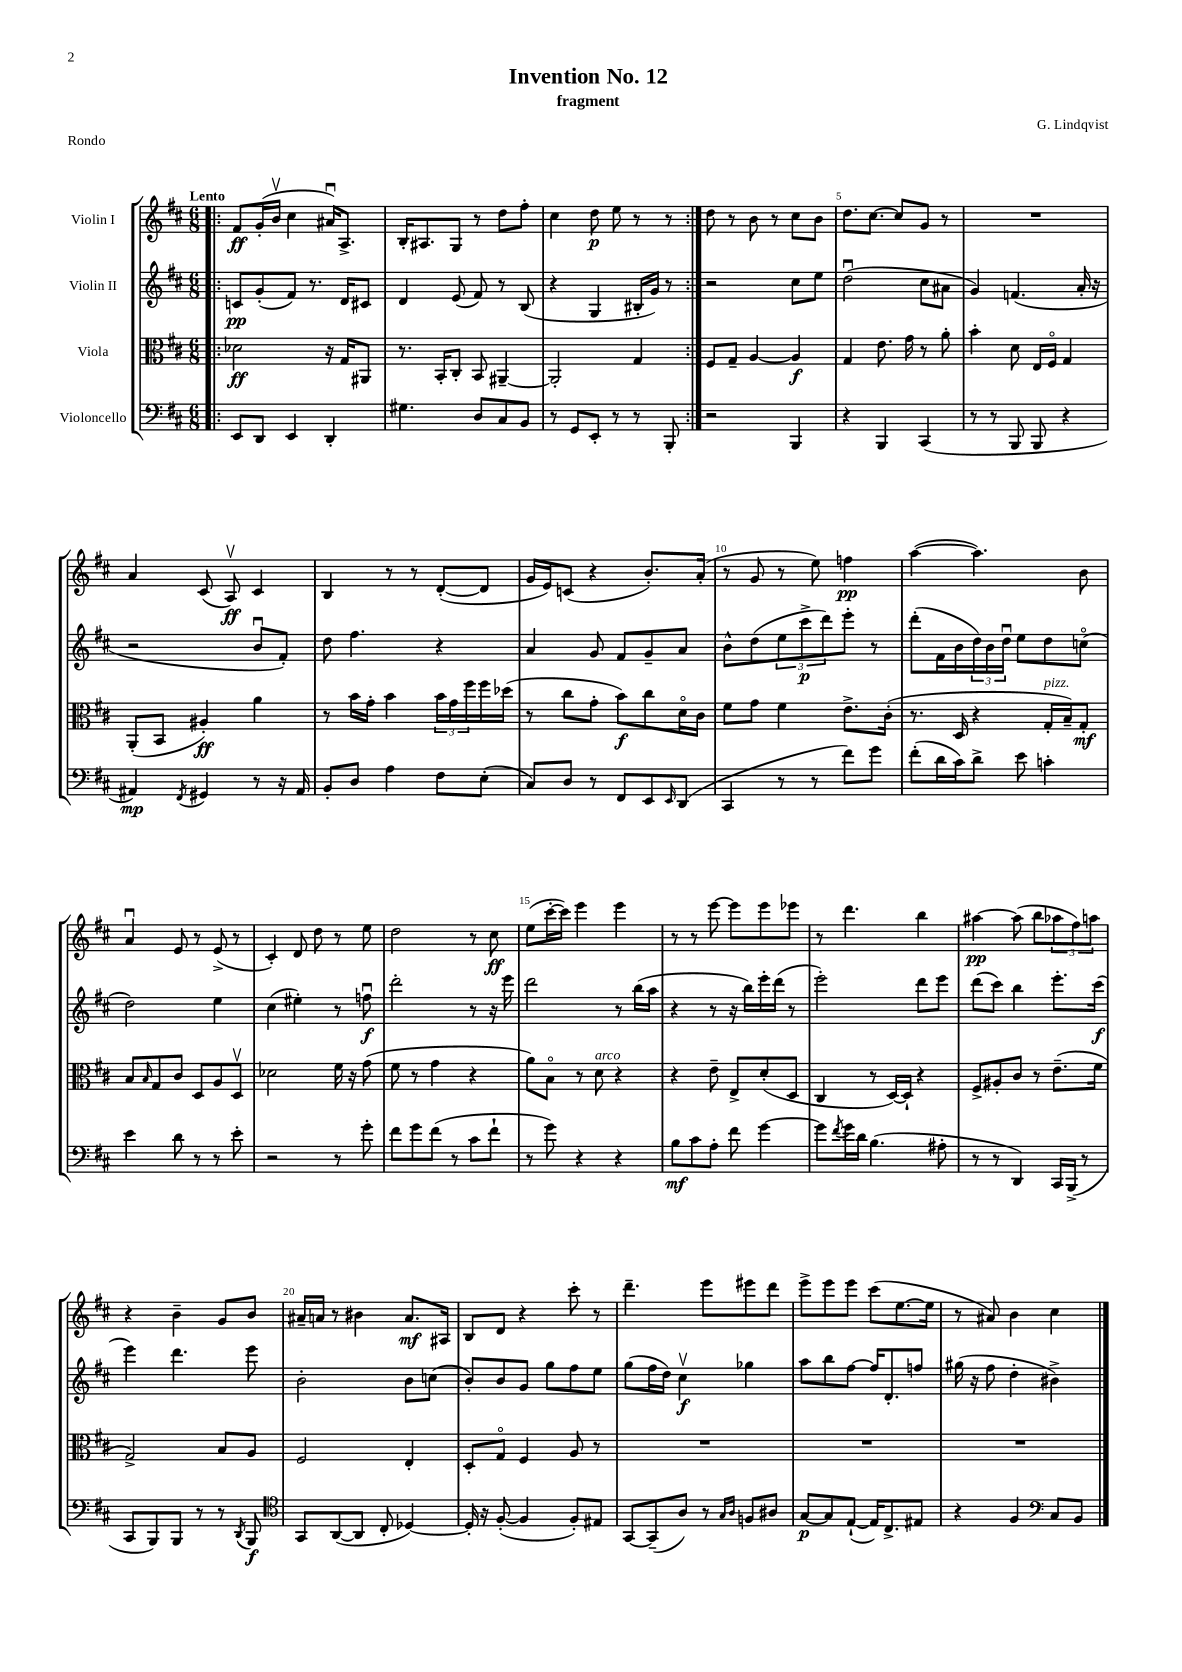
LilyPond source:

\header { title = "Invention No. 12" composer = "G. Lindqvist" subtitle = "fragment" piece = "Rondo" }
<<
\new StaffGroup <<
\new Staff = "s0" \with { instrumentName = "Violin I" } {
    \clef treble \key d \major \numericTimeSignature \time 6/8 \tempo "Lento"
    \repeat volta 2 { \bar ".|:" fis'8\ff g'16-.( b'16\upbow cis''4 ais'16\downbow) a8.-> |
    b16-. ais8. g8 r8 d''8 fis''8-. |
    cis''4 d''8\p e''8 r8 r8 | }
    d''8 r8 b'8 r8 cis''8 b'8 |
    d''8. cis''8.~ cis''8 g'8 r8 |
    R2. |
    a'4 cis'8( a8\upbow\ff) cis'4 |
    b4 r8 r8 d'8~-.( d'8 |
    g'16 e'16) c'8( r4 b'8.-.) a'16-.( |
    r8 g'8 r8 e''8) f''4\pp |
    a''4~( a''4.) b'8 |
    a'4\downbow e'8 r8 e'8->( r8 |
    cis'4-.) d'8 d''8 r8 e''8 |
    d''2 r8 cis''8\ff |
    e''8( cis'''16~-. cis'''16) e'''4 e'''4 |
    r8 r8 e'''8~ e'''8 e'''8 ees'''8 |
    r8 d'''4. b''4 |
    ais''4~\pp ais''8( b''8 \tuplet 3/2 { aes''8 fis''8) a''8 } |
    r4 b'4-- g'8 b'8 |
    ais'16-- a'16 r8 bis'4 a'8.\mf ais16 |
    b8 d'8 r4 cis'''8-. r8 |
    d'''4.-- e'''8 eis'''8 d'''8 |
    e'''8-> e'''8 e'''8 cis'''8( e''8.~ e''16 |
    r8 ais'8) b'4 cis''4 \bar "|." |
}
\new Staff = "s1" \with { instrumentName = "Violin II" } {
    \clef treble \key d \major \numericTimeSignature \time 6/8
    \repeat volta 2 { \bar ".|:" c'8\pp g'8-.( fis'8) r8. d'16 cis'8 |
    d'4 e'8( fis'8) r8 b8( |
    r4 g4 bis16-. g'16) r8 | }
    r2 cis''8 e''8 |
    d''2\downbow( cis''8 ais'8 |
    g'4) f'4.( a'16-. r16 |
    r2 b'8\downbow fis'8-.) |
    d''8 fis''4. r4 |
    a'4 g'8 fis'8 g'8-- a'8 |
    b'8-^ d''8( \tuplet 3/2 { e''8 cis'''8->\p d'''8) } e'''8-. r8 |
    d'''8-.( fis'16 b'16 \tuplet 3/2 { d''16) b'16 d''16\downbow } e''8 d''8 c''8\flageolet( |
    d''2) e''4 |
    cis''4( eis''4-.) r8 f''8\downbow\f |
    d'''2-. r8 r16 e'''16 |
    d'''2 r8 b''16( a''16 |
    r4 r8 r16 b''16) e'''16-. d'''16( r8 |
    e'''2-.) d'''8 e'''8 |
    d'''8( cis'''8) b''4 e'''8.-. cis'''16\f( |
    e'''4) d'''4. e'''8 |
    b'2-. b'8 c''8( |
    b'8-.) b'8 g'8 g''8 fis''8 e''8 |
    g''8( fis''16 d''16) cis''4\upbow\f ges''4 |
    a''8 b''8 fis''8~ fis''16 d'8.-. f''8 |
    gis''16( r16 fis''8 d''4-. bis'4->) \bar "|." |
}
\new Staff = "s2" \with { instrumentName = "Viola" } {
    \clef alto \key d \major \numericTimeSignature \time 6/8
    \repeat volta 2 { \bar ".|:" des'2\ff r16 g16 ais,8 |
    r8. b,16-. cis8-. b,8 ais,4~-- |
    ais,2-. g4 | }
    fis8 g8-- a4~ a4\f |
    g4 e'8. g'16 r8 a'8-. |
    b'4-. d'8 e16 fis16\flageolet g4 |
    a,8-.( b,8 ais4-.\ff) a'4 |
    r8 b'16 g'16-. b'4 \tuplet 3/2 { b'16 g'16 fis''16 } fis''16 des''16( |
    r8 cis''8 g'8-. b'8\f) cis''8 d'16\flageolet cis'16 |
    fis'8 g'8 fis'4 e'8.-> cis'16-.( |
    r8. d16 r4 g16-.^\markup { \italic "pizz." } b16--) g8-.\mf |
    b8 \grace { b16 } g8 cis'8 d8 a8 d8\upbow |
    des'2 fis'16 r16 g'8( |
    fis'8 r8 g'4 r4 |
    a'8) b8\flageolet r8 d'8^\markup { \italic "arco" } r4 |
    r4 e'8-- e8-> d'8-.( d8 |
    cis4 r8 d16~) d16-! r4 |
    fis8-> ais8-. cis'8 r8 e'8.--( fis'16 |
    g2->) b8 a8 |
    fis2 e4-. |
    d8-. g8\flageolet fis4 a8 r8 |
    R2. |
    R2. |
    R2. \bar "|." |
}
\new Staff = "s3" \with { instrumentName = "Violoncello" } {
    \clef bass \key d \major \numericTimeSignature \time 6/8
    \repeat volta 2 { \bar ".|:" e,8 d,8 e,4 d,4-. |
    gis4. d8 cis8 b,8 |
    r8 g,8 e,8-. r8 r8 b,,8-. | }
    r2 b,,4 |
    r4 b,,4 cis,4( |
    r8 r8 b,,8 b,,8 r4 |
    ais,4\mp) \acciaccatura { fis,8 } gis,4 r8 r16 ais,16 |
    b,8-. d8 a4 fis8 e8-.( |
    cis8) d8 r8 fis,8 e,8 \grace { e,16 } d,8( |
    cis,4 r8 r8 fis'8) g'8 |
    fis'8-.( d'16 cis'16) d'8-> e'8 c'4-. |
    e'4 d'8 r8 r8 e'8-. |
    r2 r8 g'8-. |
    fis'8 g'8 fis'8( r8 cis'8 fis'8-! |
    r8 g'8) r4 r4 |
    b8\mf cis'8 a8-. fis'8 g'4~ |
    g'8 \acciaccatura { fis'8 } g'16 d'16 b4.( ais8-. |
    r8 r8 d,4) cis,16 b,,16->( r8 |
    cis,8 b,,8) b,,8 r8 r8 \acciaccatura { d,8 } b,,8\f |
    \clef tenor g,8 a,8~( a,8 cis8-. des4~) |
    des16-. r16 fis8~-.( fis4 fis8-.) eis8 |
    g,8~ g,8--( a8) r8 \grace { g16 a16 } f8 ais8 |
    g8~\p g8 e8~-!( e16) cis8.-> eis8 |
    r4 fis4 \clef bass cis8 b,8 \bar "|." |
}
>>
>>
\layout { \context { \Score \override BarNumber.break-visibility = ##(#f #t #t) barNumberVisibility = #(every-nth-bar-number-visible 5) } }
